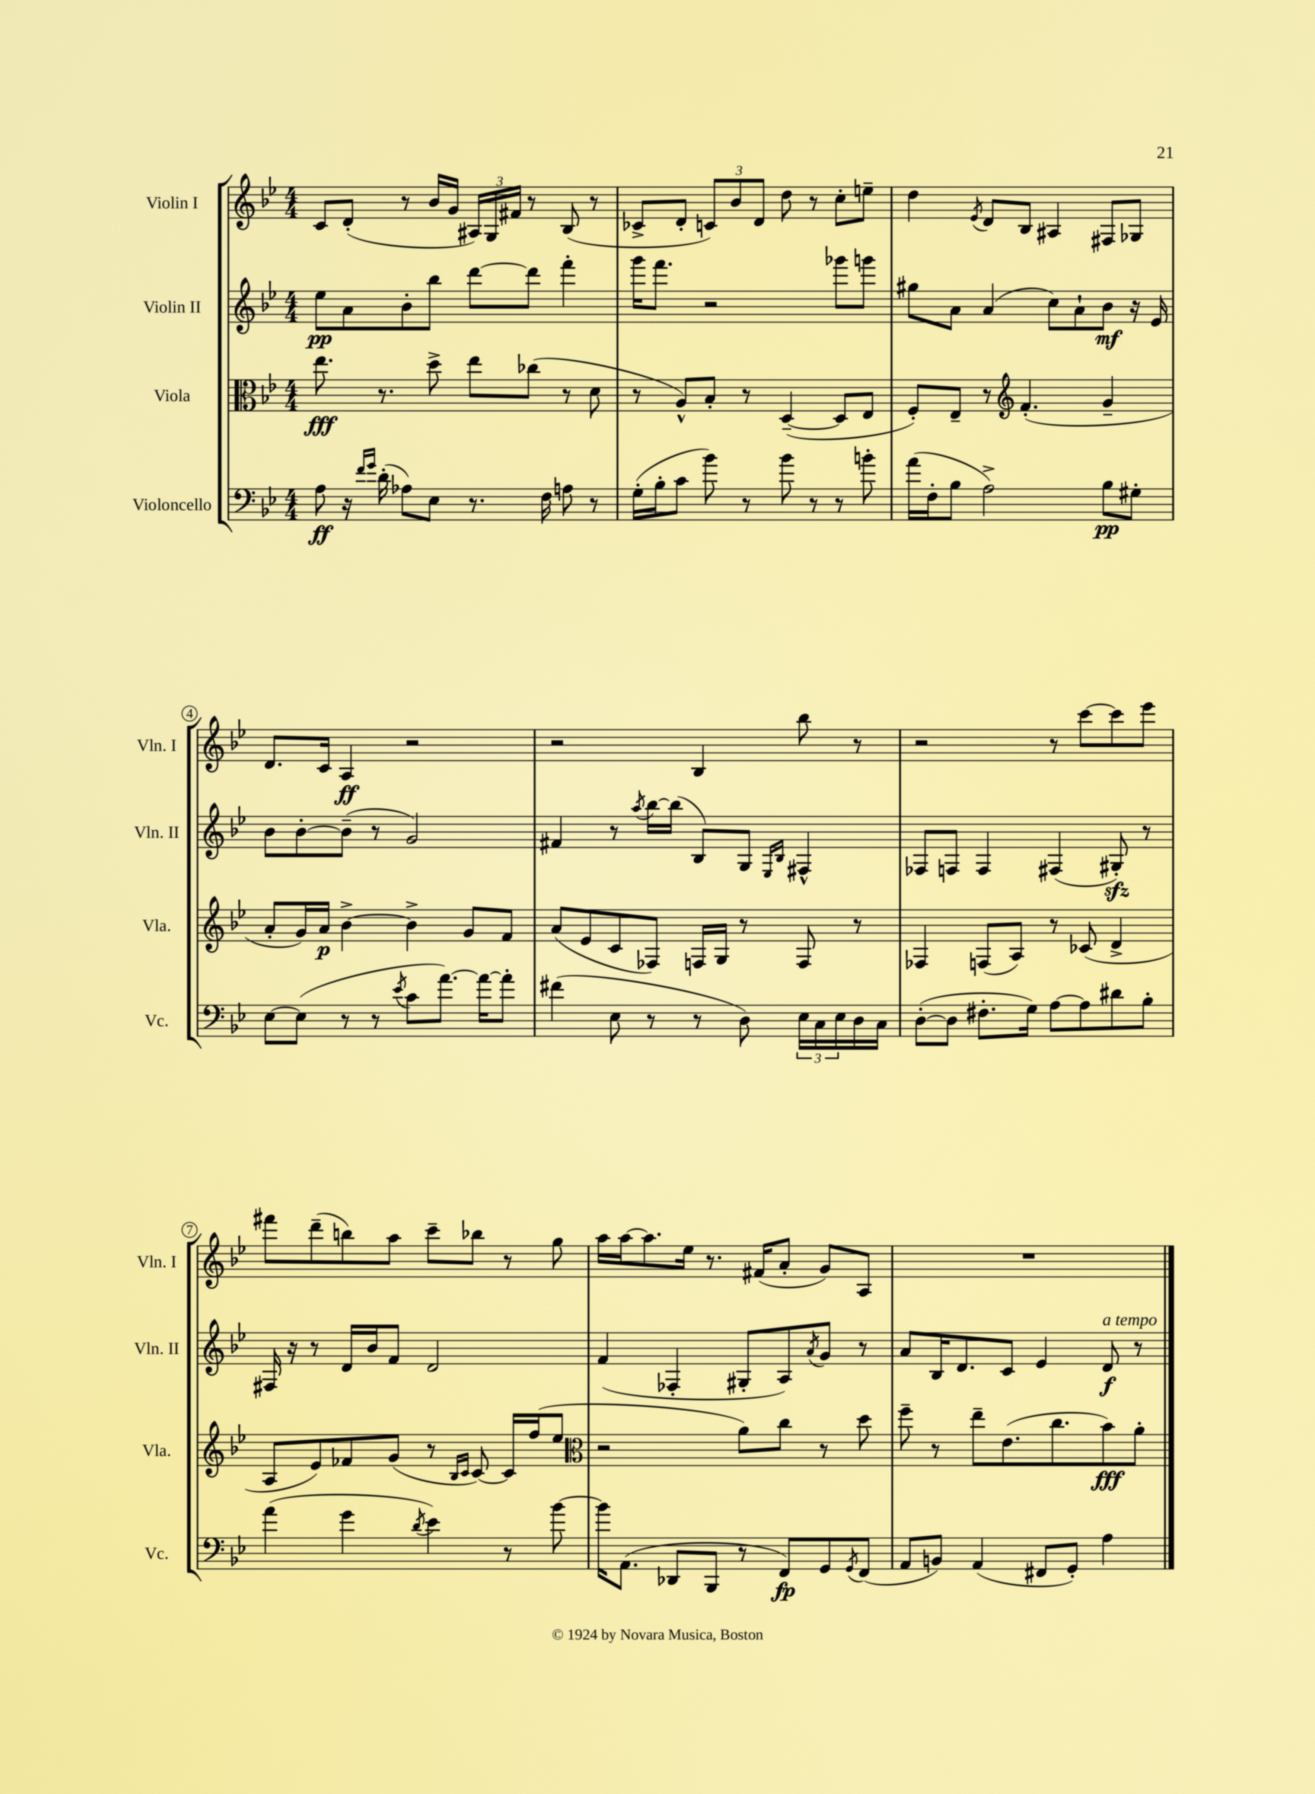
<<
\new StaffGroup <<
\new Staff = "s0" \with { instrumentName = "Violin I" shortInstrumentName = "Vln. I" } {
    \clef treble \key bes \major \numericTimeSignature \time 4/4
    c'8 d'8-.( r8 bes'16 g'16 \tuplet 3/2 { ais16) g16 fis'16 } r8 bes8( r8 |
    ces'8-> d'8-. \tuplet 3/2 { c'8) bes'8 d'8 } d''8 r8 c''8-. e''8-- |
    d''4 \acciaccatura { ees'8 } d'8 bes8 ais4 fis8 ges8 |
    d'8. c'16 a4\ff r2 |
    r2 bes4 bes''8 r8 |
    r2 r8 c'''8~ c'''8 ees'''8 |
    fis'''8 d'''8--( b''8) a''8 c'''8-- bes''8 r8 g''8 |
    a''16 a''16~ a''8. ees''16 r8. fis'16( a'8-. g'8) a8 |
    R1 \bar "|." |
}
\new Staff = "s1" \with { instrumentName = "Violin II" shortInstrumentName = "Vln. II" } {
    \clef treble \key bes \major \numericTimeSignature \time 4/4
    ees''8\pp a'8 bes'8-. bes''8 d'''8~ d'''8 f'''4-. |
    g'''16 f'''8. r2 ges'''8 g'''8 |
    gis''8 a'8 a'4( c''8) a'8-! bes'8\mf r16 ees'16 |
    bes'8 bes'8~-. bes'8--( r8 g'2) |
    fis'4 r8 \acciaccatura { a''8 } bes''16~ bes''16( bes8) g8 \grace { ees16 bes16 } fis4-^ |
    fes8 f8 f4 fis4( gis8-.\sfz) r8 |
    fis16 r16 r8 d'16 bes'16 f'8 d'2 |
    f'4( fes4-. gis8-. a8) \acciaccatura { a'8 } g'8 r8 |
    a'8 bes16 d'8. c'8 ees'4 d'8\f^\markup { \italic "a tempo" } r8 \bar "|." |
}
\new Staff = "s2" \with { instrumentName = "Viola" shortInstrumentName = "Vla." } {
    \clef alto \key bes \major \numericTimeSignature \time 4/4
    ees''8.\fff r8. d''8-> ees''8 ces''8( r8 d'8 |
    r8 a8-^) bes8-. r8 d4~--( d8 ees8 |
    f8-.) ees8-- r8 \clef treble f'4.-.( g'4-- |
    a'8-. g'16) a'16\p bes'4~-> bes'4-> g'8 f'8 |
    a'8( ees'8 c'8 fes8) f16 g16 r8 f8 r8 |
    fes4 f8( a8) r8 ces'8( d'4-> |
    a8 ees'8) fes'8 g'8( r8 \grace { bes16 c'16 } c'8~) c'16 f''16( ees''8 |
    \clef alto r2 a'8) c''8 r8 d''8 |
    f''8-- r8 ees''8-- ees'8.( c''8. bes'8\fff) a'8-. \bar "|." |
}
\new Staff = "s3" \with { instrumentName = "Violoncello" shortInstrumentName = "Vc." } {
    \clef bass \key bes \major \numericTimeSignature \time 4/4
    a8\ff r16 \grace { f'16 g'16 } d'16-.( aes8) ees8 r8. f16 a8 r8 |
    g16-.( bes16-. c'8 bes'8) r8 bes'8 r8 r8 b'8-. |
    a'16( f16-. bes8 a2->) bes8\pp gis8-. |
    ees8~ ees8( r8 r8 \acciaccatura { ees'8 } c'8 a'8.~) a'16~ a'8-. |
    fis'4( ees8 r8 r8 d8) \tuplet 3/2 { ees16 c16 ees16 } d16 c16 |
    d8~-.( d8 fis8.-. g16) a8~ a8 dis'8 bes8-. |
    a'4( g'4 \acciaccatura { d'8 } ees'4) r8 bes'8~ |
    bes'16 a,8.( des,8 bes,,8 r8 f,8\fp) g,8 \acciaccatura { g,8 } f,8( |
    a,8 b,8) a,4( fis,8 g,8-.) a4 \bar "|." |
}
>>
>>
\layout { \context { \Score \override BarNumber.stencil = #(make-stencil-circler 0.1 0.3 ly:text-interface::print) } }
